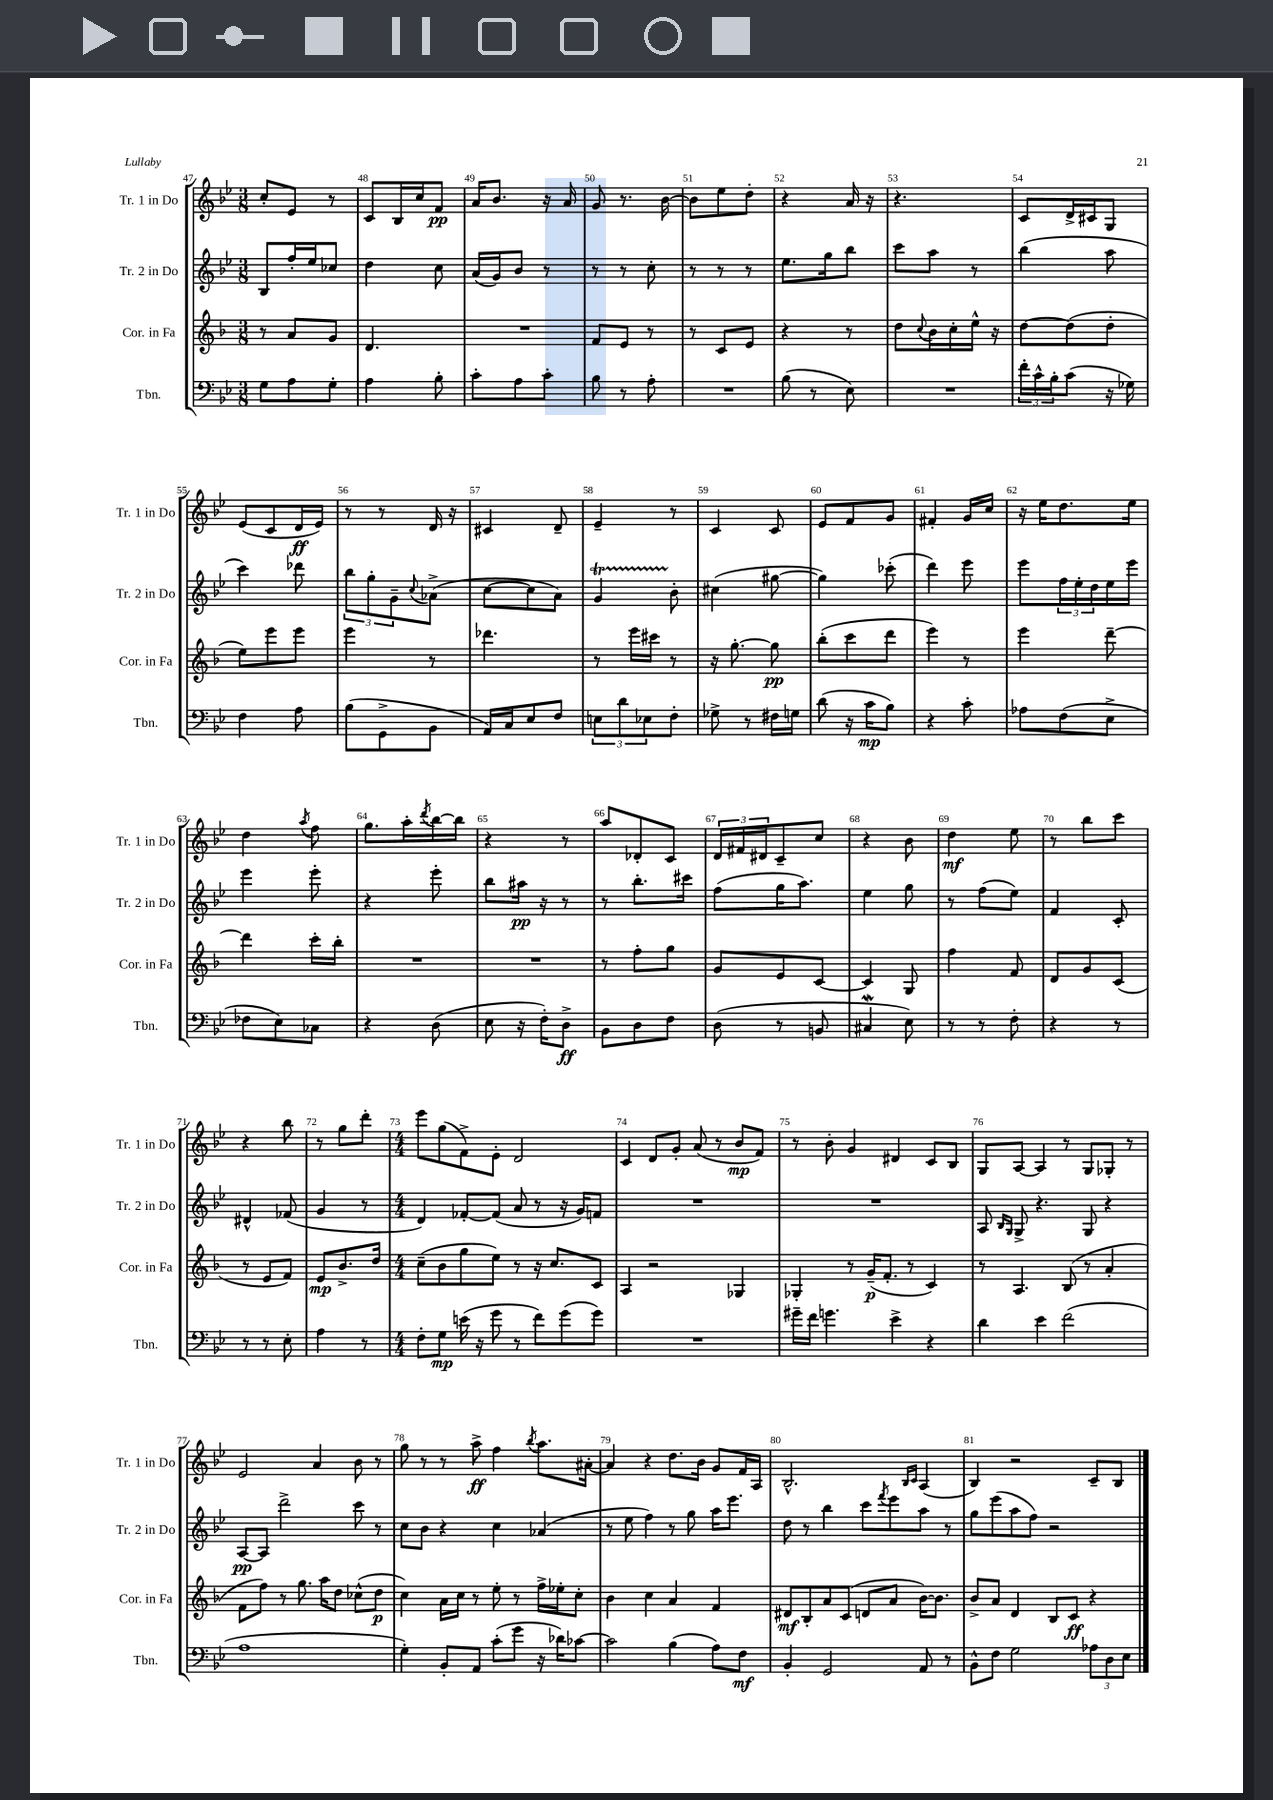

**kern	**kern	**kern	**kern
*staff4	*staff3	*staff2	*staff1
*clefF4	*clefG2	*clefG2	*clefG2
*k[b-e-]	*k[b-]	*k[b-e-]	*k[b-e-]
*M3/8	*M3/8	*M3/8	*M3/8
8G	8r	8B-	8cc'
8A	8a	16ff'	8e-
.	.	16ee-	.
8G'	8g	8cc-	8r
=	=	=	=
4A	4.d	4dd	8c
.	.	.	16B-
.	.	.	16cc
8B-'	.	8cc	8f
=	=	=	=
8c'	4.r	(16a	16a
.	.	16g)	8.b-
8A	.	8b-	.
8c'	.	8r	16r
.	.	.	16a
=	=	=	=
8B-	8f	8r	8g
8r	8e	8r	8.r
8A'	8r	8cc'	.
.	.	.	[16b-
=	=	=	=
4.r	8r	8r	8b-]
.	8c	8r	8ee-
.	8e	8r	8dd'
=	=	=	=
(8B-	4r	8.ee-	4r
8r	.	.	.
.	.	16gg	.
8E-)	8r	8bb-	16a
.	.	.	16r
=	=	=	=
4.r	8dd	8ccc	4.r
.	8qqcc	.	.
.	16b-	8aa	.
.	16cc'	.	.
.	16ee^^	8r	.
.	16r	.	.
=	=	=	=
24f'	[8dd	(4bb-	8c
24c^^	.	.	.
24B-'	.	.	.
(8c	(8dd]	.	16d^
.	.	.	16c#
16r	8dd'	8aa	8G
16G-)	.	.	.
=	=	=	=
4F	8ee)	4ccc)	(8e-
.	8eee	.	8c
8A	8eee	8ddd-	16d
.	.	.	16e-)
=	=	=	=
(8B-	4eee	12bb-	8r
.	.	12gg'	.
8GG^	.	.	8r
.	.	12g~	.
.	.	8qqcc	.
8BB-	8r	(8a-^	16d
.	.	.	16r
=	=	=	=
16AA)	4.ddd-	[8cc	4c#
16C	.	.	.
8E-	.	8cc]	.
8F	.	8a)	8d~
=	=	=	=
12E	8r	4g	4e-~
12d	.	.	.
.	16eee	.	.
12E-	.	.	.
.	16ccc#	.	.
8F'	8r	8b-'	8r
=	=	=	=
8G-^	16r	(4cc#	4c
.	[8.gg'	.	.
8r	.	.	.
16F#	8gg]	[8gg#	8c
16G	.	.	.
=	=	=	=
(8d	(8bb-'	4gg#])	8e-
16r	8ccc	.	8f
16c	.	.	.
8B-)	8ddd	(8ccc-'	8g
=	=	=	=
4r	4eee)	4ddd)	4f#'
8c'	8r	8eee-	16g
.	.	.	16cc
=	=	=	=
8A-	4eee	8eee-	16r
.	.	.	16ee-
(8F	.	24ff	8.dd
.	.	24ee-'	.
.	.	24dd	.
8E-^	[8ddd~	16ee-	.
.	.	16eee-	16ee-
=	=	=	=
8F-	4ddd]	4eee-	4dd
8E-)	.	.	.
.	.	.	8qaa
8C-	16ccc'	8eee-'	8ff
.	16bb-'	.	.
=	=	=	=
4r	4.r	4r	8.gg
.	.	.	16aa'
.	.	.	8qddd
(8D	.	8eee-'	[16bb-
.	.	.	16bb-]
=	=	=	=
8E-	4.r	8bb-	4r
16r	.	16aa#	.
16F')	.	16r	.
8D^	.	8r	8r
=	=	=	=
8BB-	8r	8r	8aa
8D	8ff'	8.bb-'	8d-'
8F	8gg	.	8c
.	.	16ccc#	.
=	=	=	=
(8D	8g	(8ff	24d
.	.	.	24f#
.	.	.	24d#
8r	8e	16gg	8c~
.	.	8.aa)	.
8BB	[8c	.	8cc
=	=	=	=
4C#	4c]	4ee-	4r
8E-)	8G	8gg	8b-
=	=	=	=
8r	4ff	8r	4dd
8r	.	(8ff	.
8F'	8f	8ee-)	8ee-
=	=	=	=
4r	8d	4f	8r
.	8g	.	8bb-
8r	(8c	8c'	8ccc
=	=	=	=
8r	8r	4d#^^	4r
8r	8e	.	.
8E-'	8f)	(8f-	8bb-
=	=	=	=
4A	8e	4g	8r
.	8.b-^	.	8gg
8r	.	8r	8ddd'
.	16dd	.	.
=	=	=	=
*M4/4	*M4/4	*M4/4	*M4/4
8F'	(8cc~	4d)	8eee-
8G	8b-	.	(8gg
(16e	8gg	[8f-'	8f^)
16r	.	.	.
8g	8ee)	(8f-]	8e-'
8r	8r	8a	2d
8f)	16r	8r	.
.	8.cc	.	.
(8g	.	16r	.
.	.	16g)	.
8g)	8c	8f	.
=	=	=	=
1r	4A	1r	4c
.	2r	.	8d
.	.	.	8g'
.	.	.	(8a
.	.	.	8r
.	4G-	.	8b-
.	.	.	8f)
=	=	=	=
16g#~	4G-'	1r	8r
16f	.	.	.
4.g	.	.	8b-'
.	8r	.	4g
.	(16g~	.	.
.	8.f'	.	.
4e-^	.	.	4d#
.	8r	.	.
4r	4c)	.	8c
.	.	.	8B-
=	=	=	=
4d	8r	8A	8G
.	.	16qqB-	.
.	.	16qqG	.
.	4.A	8G^	[8A
4e-	.	4.r	4A]
(2f	(8B-	.	8r
.	8r	8G	8G
.	4a'	4r	8G-'
.	.	.	8r
=	=	=	=
1A	8f	[8A	2e-
.	8ff)	8A]	.
.	8r	2ddd^	.
.	8.gg	.	.
.	.	.	4a
.	16aa	.	.
.	8dd	.	.
.	(8cc-^^	8ccc	8b-
.	8dd	8r	8r
=	=	=	=
4G')	4cc)	8cc	8gg
.	.	8b-	8r
8BB-'	16a	4r	8r
.	16cc	.	.
8AA	8r	.	8aa^
(8c'	8ee'	4cc	4ff
8g	8r	.	.
.	.	.	8qbb-
16r	16ff^	(4a-	8.aa
16d-)	16ee-'	.	.
[8c-	8cc'	.	.
.	.	.	[16a#'
=	=	=	=
2c-]	4b-	8r	4a#]
.	.	8ee-	.
.	4cc	4ff)	4r
(4B-	4a	8r	8.dd
.	.	8gg	.
.	.	.	16b-
8A)	4f	16aa	8g
.	.	8.eee-	.
8F	.	.	16f
.	.	.	16A
=	=	=	=
4BB-'	8d#	8dd	2.B-^^
.	8B-'	8r	.
2GG	8a	4bb-	.
.	(8c	.	.
.	8d	8ccc	.
.	.	8qfff	.
.	8a	8eee-	.
.	.	.	16qqB-
.	.	.	16qqc
8AA	[16b-)	8aa	(4A
.	8.b-]	.	.
8r	.	8r	.
=	=	=	=
8BB-^^	8b-^	8gg	4B-)
8F	8a	(8eee-	.
2G	4d	8aa	2r
.	.	8ff)	.
.	8B-	2r	.
.	8c	.	.
12A-	4r	.	8c~
12D	.	.	.
.	.	.	8B-
12E-	.	.	.
==	==	==	==
*-	*-	*-	*-
